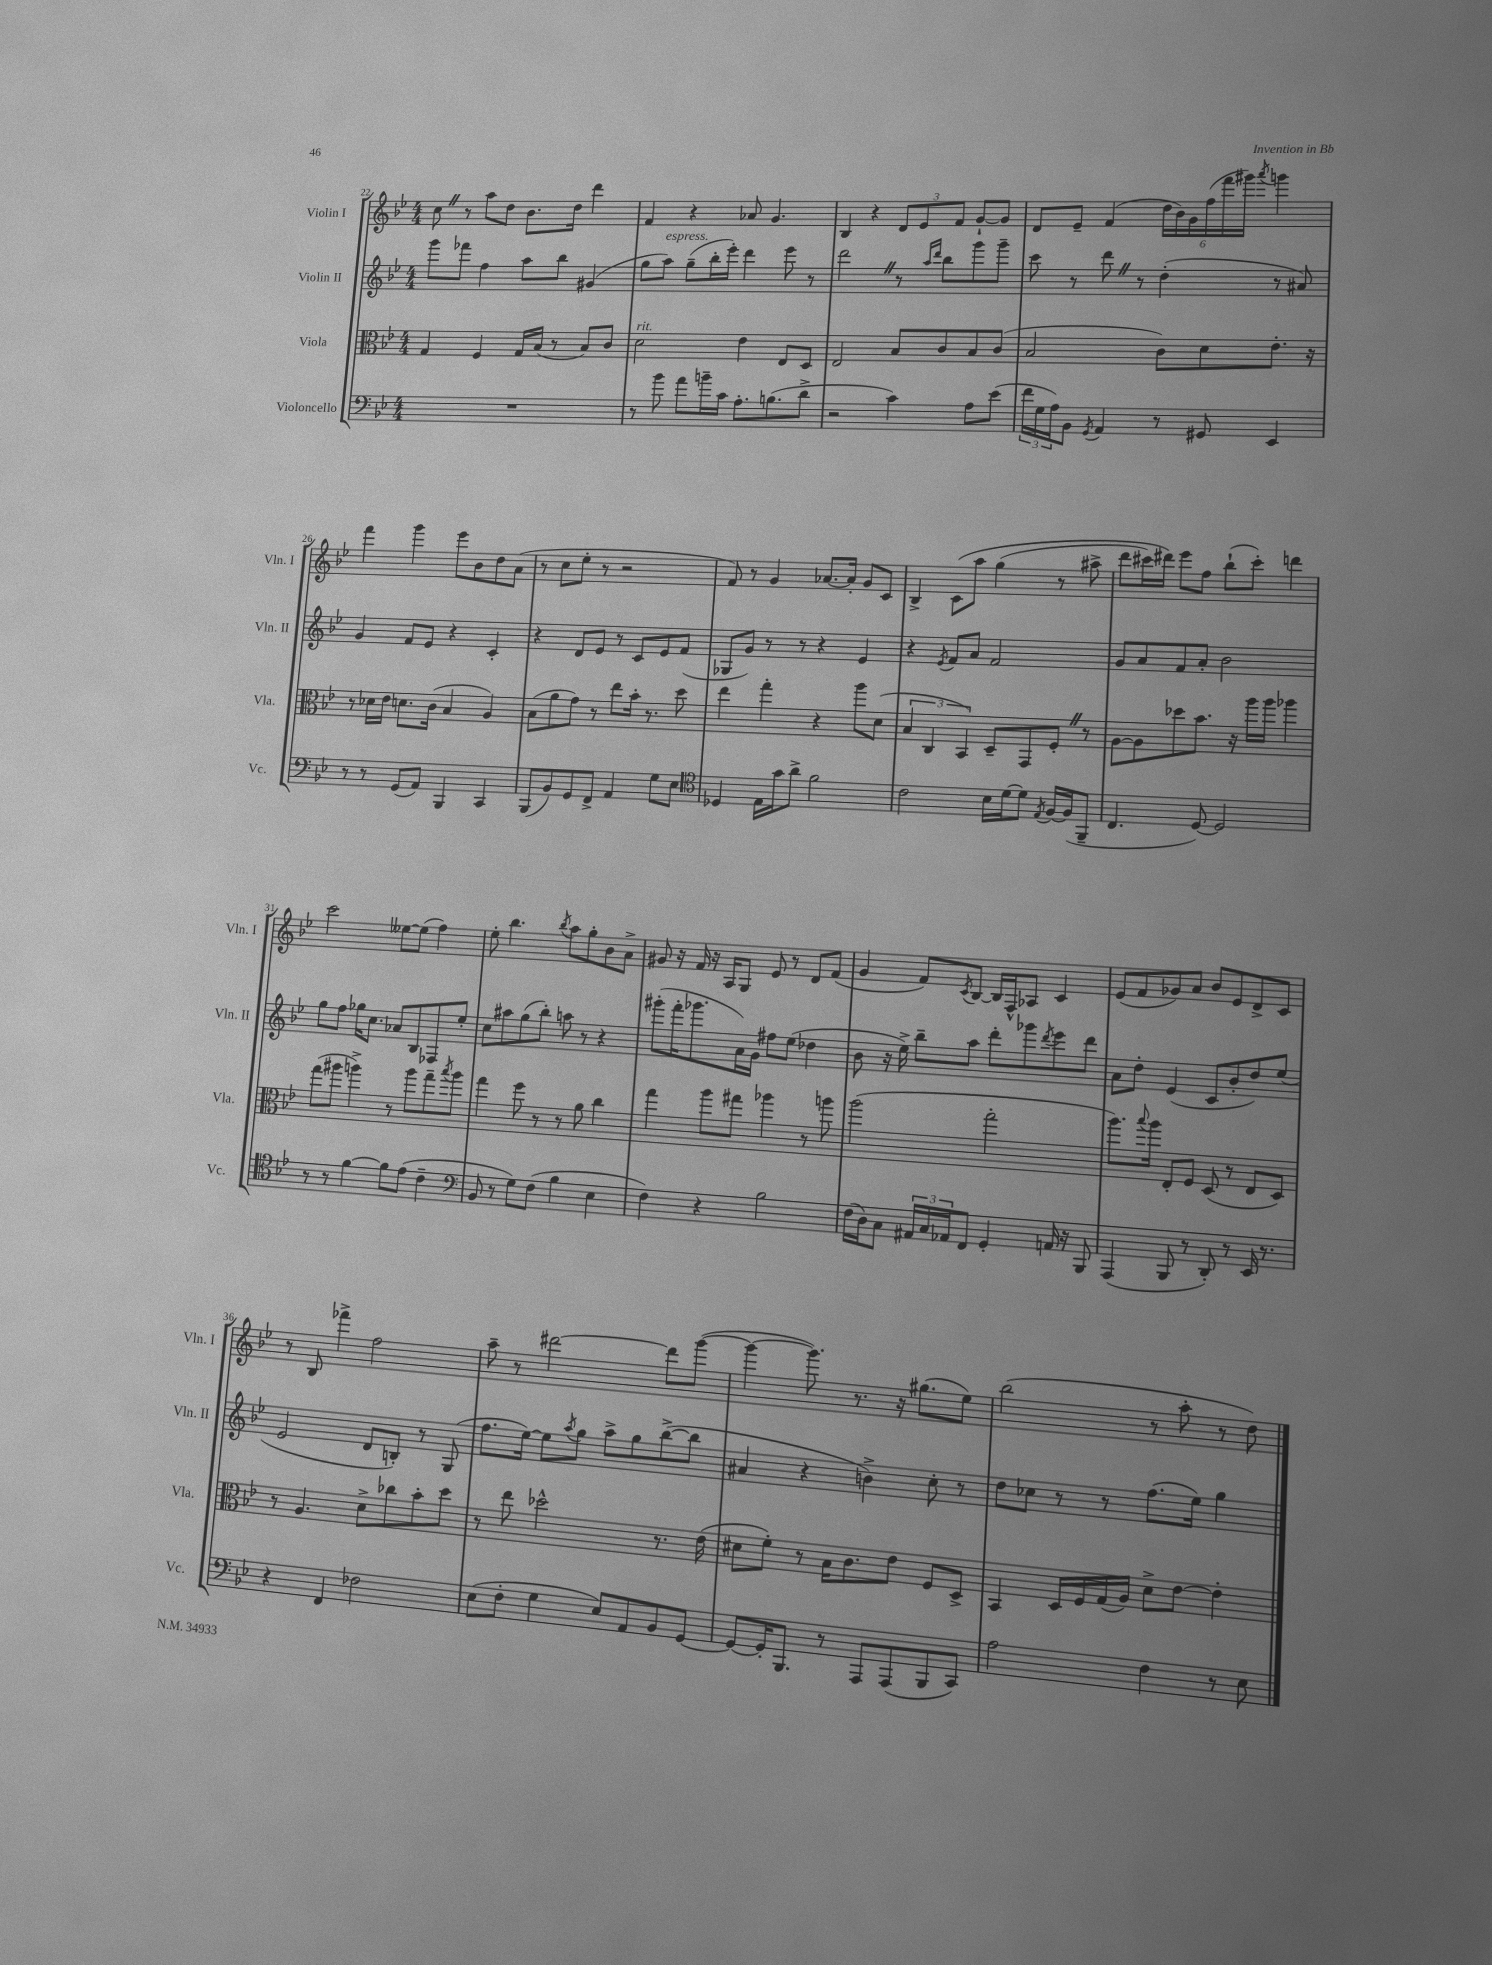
<<
\new StaffGroup <<
\new Staff = "s0" \with { instrumentName = "Violin I" shortInstrumentName = "Vln. I" } {
    \clef treble \key bes \major \numericTimeSignature \time 4/4
    c''8 \once \override BreathingSign.text = \markup { \musicglyph "scripts.caesura.straight" } \breathe r8 a''8 d''8 bes'8. d''16 d'''4 |
    f'4 r4 aes'8 g'4. |
    bes4 r4 \tuplet 3/2 { d'8 ees'8 f'8 } g'8~-! g'8 |
    d'8 ees'8-- f'4( \tuplet 6/4 { d''16 bes'16) g'16 f''16( f'''16 gis'''16) } \acciaccatura { a'''8 } g'''4 |
    f'''4 g'''4 ees'''8 bes'8 d''8 a'8( |
    r8 c''8 ees''8-. r8 r2 |
    f'8) r8 g'4 aes'8.~ aes'16-. g'8 c'8 |
    bes4-> c'8\( a''8 g''4( r8 ais''8-> |
    d'''8 cis'''16) dis'''16\) ees'''8 f''8 bes''8-!( cis'''8-.) d'''4 |
    c'''2 eeses''8~ eeses''8( f''4) |
    ees''8-. bes''4. \acciaccatura { bes''8 } a''8 g''8-. bes'8 a'8-> |
    gis'8 r16 f'16 r16 a16 g8 ees'8 r8 d'8 f'8( |
    g'4 f'8) \acciaccatura { c'8 } bes8~ bes16 f16-^ aes8 c'4 |
    ees'8( f'8 ges'8) a'8 bes'8 ees'8 d'8-> c'8 |
    r8 bes8 fes'''4-> f''2 |
    a''8-- r8 dis'''2~ dis'''8 g'''8~( |
    g'''4~ g'''8.) r8. r16 gis''8.( ees''8) |
    bes''2( r8 a''8-. r8 d''8) \bar "|." |
}
\new Staff = "s1" \with { instrumentName = "Violin II" shortInstrumentName = "Vln. II" } {
    \clef treble \key bes \major \numericTimeSignature \time 4/4
    g'''8 fes'''8 f''4 a''8 bes''8 gis'4( |
    g''8 a''8^\markup { \italic "espress." }) g''8--( bes''16-. ees'''16-.) d'''4 ees'''8 r8 |
    d'''2 \once \override BreathingSign.text = \markup { \musicglyph "scripts.caesura.straight" } \breathe r8 \grace { a''16 d'''16 } bes''8 g'''8 g'''8-- |
    c'''8 r8 d'''8 \once \override BreathingSign.text = \markup { \musicglyph "scripts.caesura.straight" } \breathe r8 d''4-.( r8 ais'8) |
    g'4 f'8 ees'8 r4 c'4-. |
    r4 d'8 ees'8 r8 c'8 ees'8 f'8( |
    ges8 g'8) r8 r8 r4 ees'4 |
    r4 \acciaccatura { ees'8 } f'8 a'8 f'2 |
    g'8 a'8 f'8 a'8-. bes'2 |
    g''8 f''8 ges''16 c''8. aes'8 bes8 fes8 ees''8-. |
    c''8 ais''8 g''8( bes''8-.) a''8 r8 r4 |
    gis'''8-.( f'''16-. ges'''8. a'16) g'16 fis''8 ees''8( des''4 |
    bes'8 r16 ees''16->) bes''8-- a''8 d'''8-. ges'''8 \acciaccatura { d'''8 } ees'''8 d'''8 |
    a'8 d''8-. ees'4( c'8 bes'8-. d''8) ees''8( |
    ees'2 d'8 b8-.) r8 g8( |
    f''8. ees''16~) ees''8 \acciaccatura { a''8 } g''8 a''8-> g''8 bes''8~->( bes''8 |
    ais'4 r4 b'4->) c''8-. r8 |
    d''8 ces''8 r8 r8 f''8.( ees''16) g''4 \bar "|." |
}
\new Staff = "s2" \with { instrumentName = "Viola" shortInstrumentName = "Vla." } {
    \clef alto \key bes \major \numericTimeSignature \time 4/4
    g4 f4 g16 bes16( r8 bes8) c'8 |
    d'2^\markup { \italic "rit." } ees'4 ees8 d8 |
    ees2 bes8 c'8 bes8 c'8( |
    bes2 c'8) d'8 ees'8.-. r16 |
    r8 des'16 ees'16 d'8. c'16( bes4 a4) |
    bes8( a'8 g'8) r8 ees''8 bes'16-. r8. d''8 |
    ees''4 g''4-. r4 a''8 d'8( |
    \tuplet 3/2 { bes4 c4 bes,4) } d8-- g,8 f8-. \once \override BreathingSign.text = \markup { \musicglyph "scripts.caesura.straight" } \breathe r8 |
    a8~ a8 des''8 bes'8. r16 a''16 a''16 aes''4 |
    g''8( ais''8 a''4->) r8 a''8 g''8-- \acciaccatura { bes''8 } a''8 |
    g''4 f''8 r8 r8 a'8 c''4 |
    g''4 a''8 gis''8 aes''4 r8 a''8 |
    a''2( g''2-. |
    a''8.) \appoggiatura { bes''8 } a''16 ees8-. f8 d8( r8 ees8 d8) |
    r8 a4. d'8-> ces''8 bes'8-. d''8 |
    r8 ees''8 des''2-^ r8. ees'16( |
    dis'8 f'8-.) r8 bes16 c'8. ees'8 f8 d8-> |
    bes,4 d16 f16 g16( a16) d'8-> ees'8~ ees'4-. \bar "|." |
}
\new Staff = "s3" \with { instrumentName = "Violoncello" shortInstrumentName = "Vc." } {
    \clef bass \key bes \major \numericTimeSignature \time 4/4
    R1 |
    r8 bes'8 a'8 b'16-- c'16 a8.-. b8.( d'8-> |
    r2 c'4) a8 ees'8( |
    \tuplet 3/2 { f'16 g16 a16) } bes,8 \acciaccatura { g,8 } a,4 r8 gis,8 ees,4 |
    r8 r8 g,8( a,8) bes,,4 c,4 |
    bes,,8( bes,8) g,8 f,8-> a,4 g8 ees8 |
    \clef tenor des4 ees16 g'16 a'8-> f'2 |
    c'2 bes16 d'16~ d'8 \acciaccatura { ees8 } f16~ f16( f,8-- |
    c4. d8~) d2 |
    r8 r8 f'4~ f'8 ees'8( c'4-- |
    \clef bass bes,8 r8 g8) f8( bes4 ees4 |
    f4) r4 bes2 |
    f16( d16) c8 \tuplet 3/2 { ais,16 c16 aes,16 } f,8 g,4-. a,16 r16 bes,,8 |
    a,,4( bes,,8 r8 d,8-.) r8 ees,16 r8. |
    r4 f,4 fes2 |
    ees8( f8-. g4 ees8) a,8 bes,8 g,8~ |
    g,8~ g,16-. bes,,8. r8 a,,8 a,,8( bes,,8 c,8) |
    a2 f4 r8 ees8 \bar "|." |
}
>>
>>
\layout { \context { \Score currentBarNumber = #22 } }
